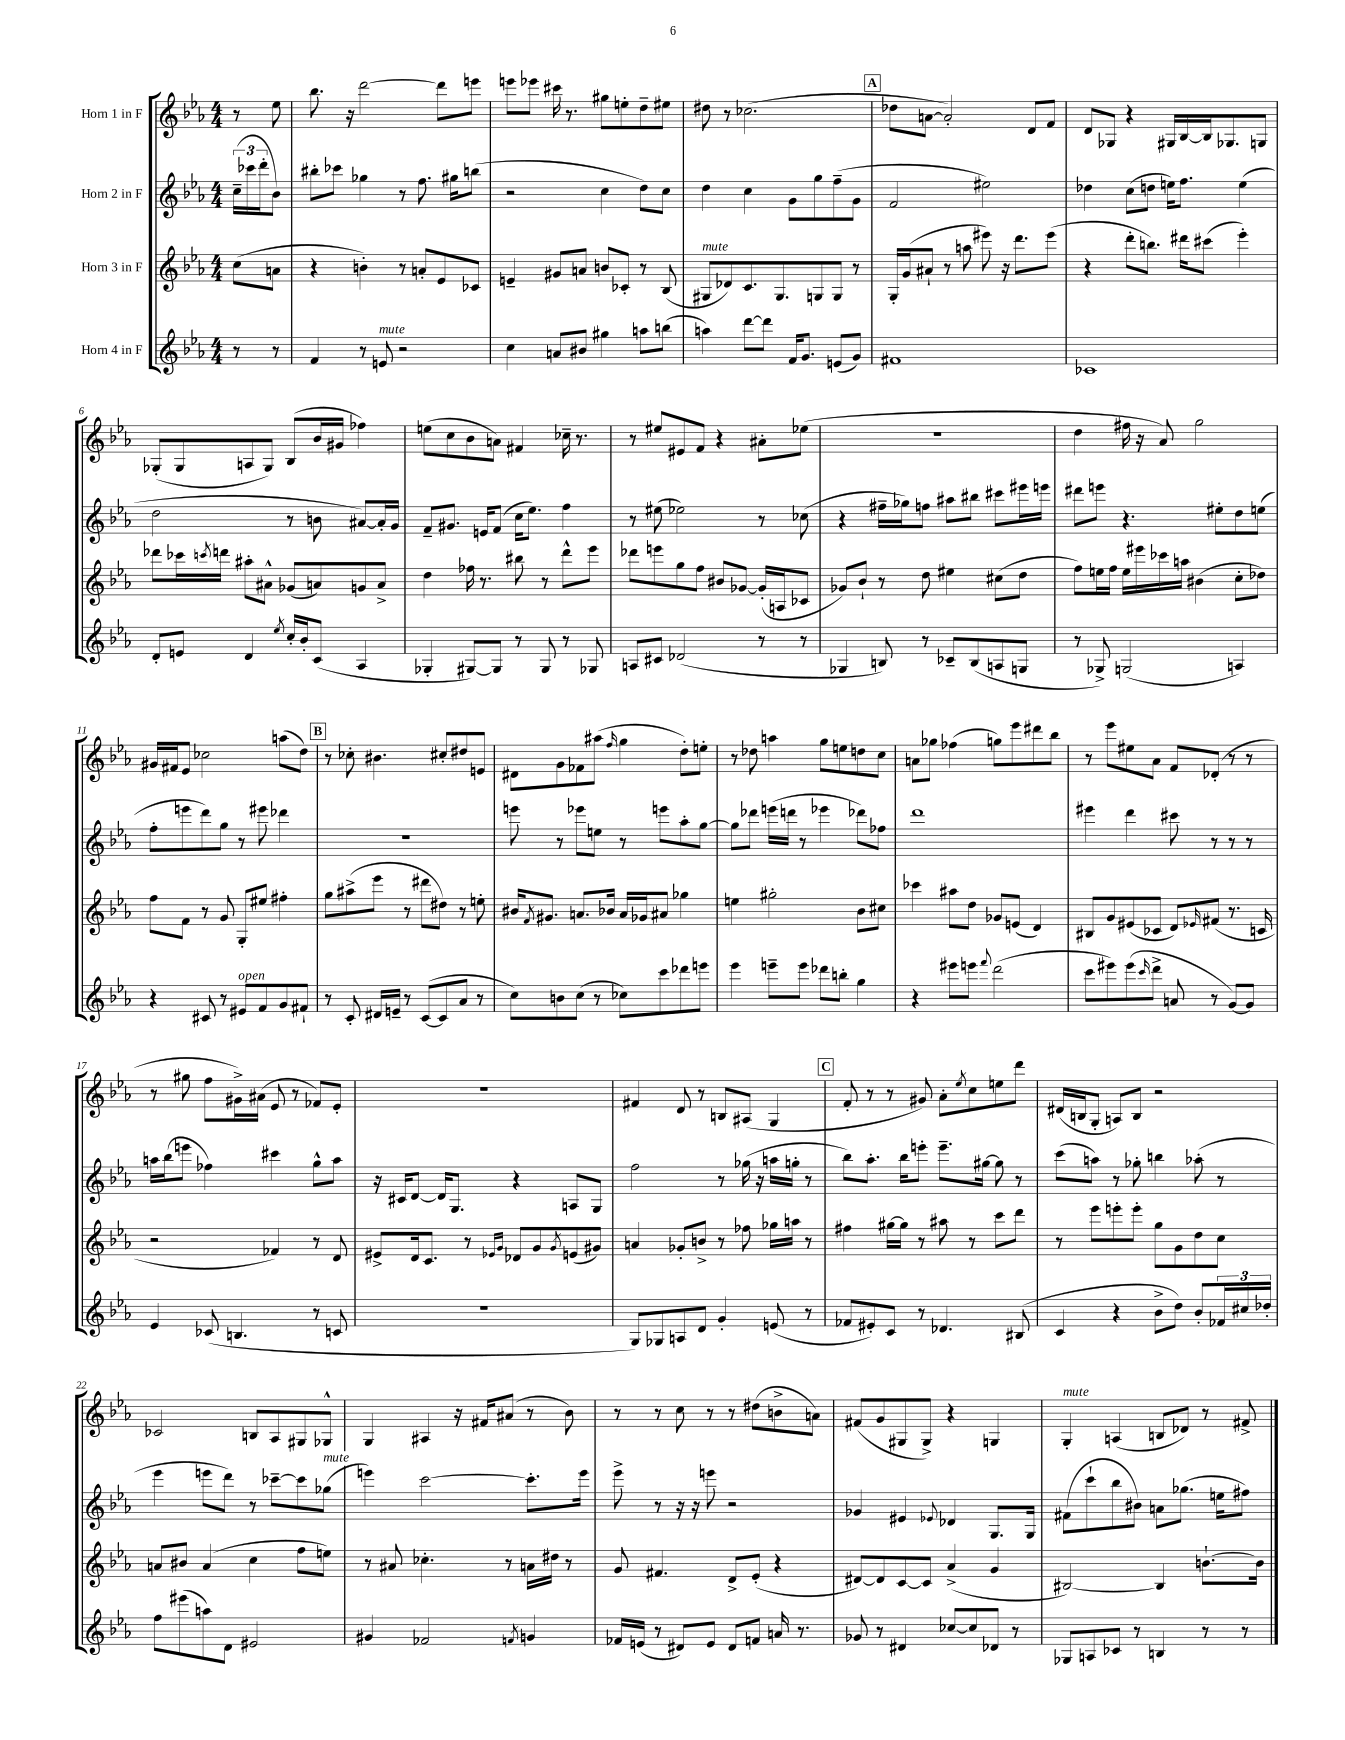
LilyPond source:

<<
\new StaffGroup <<
\new Staff = "s0" \with { instrumentName = "Horn 1 in F" } {
    \clef treble \key ees \major \numericTimeSignature \time 4/4 \partial 4
    r8 ees''8 |
    bes''8. r16 d'''2~ d'''8 e'''8 |
    e'''8 ees'''8 cis'''16 r8. gis''8 e''8-. d''8-- eis''8 |
    dis''8 r8 ces''2.( |
    \mark \markup { \box "A" } des''8 a'8~ a'2-.) d'8 f'8 |
    d'8 ges8 r4 gis16 bes16~ bes16 ges8. g8 |
    ges8-.( ges8 a8 ges8) bes8( bes'16 gis'16 fes''4) |
    e''8( c''8 bes'8 a'8) fis'4 ces''16-- r8. |
    r8 eis''8 eis'8 f'8 r4 ais'8-. ees''8( |
    R1 |
    d''4 fis''16 r16 aes'8) g''2 |
    gis'16 fis'16 ees'8 ces''2 a''8( d''8) |
    \mark \markup { \box "B" } r8 ces''8-. bis'4. cis''8-. dis''8 e'8 |
    dis'8 g'8 fes'8 ais''8( \grace { f''16 } g''4 d''8-.) e''8-. |
    r8 des''8 a''4 g''8 e''8 d''8 c''8 |
    a'8 ges''8 fes''4( g''8) ees'''8 dis'''8 bes''8 |
    r8 ees'''8 eis''8 aes'8 f'8 des'8-.( r8 r8 |
    r8 gis''8 f''8 gis'16->) ais'16( ees'8 r8 fes'8) ees'8-. |
    R1 |
    fis'4 d'8 r8 b8 ais8( g4 |
    \mark \markup { \box "C" } f'8-. r8 r8 gis'8) aes'8-. \acciaccatura { ees''8 } c''8 e''8 d'''8 |
    dis'16( b16 g8-. a8) b8 r2 |
    ces'2 b8 aes8 gis8 ges8-^ |
    g4 ais4 r16 fis'16 ais'8( r8 bes'8) |
    r8 r8 c''8 r8 r8 dis''8( b'8-> a'8) |
    fis'8( g'8 gis8 gis8->) r4 g4 |
    g4-.^\markup { \italic "mute" } a4( b8 des'8) r8 fis'8-> \bar "|." |
}
\new Staff = "s1" \with { instrumentName = "Horn 2 in F" } {
    \clef treble \key ees \major \numericTimeSignature \time 4/4 \partial 4
    \tuplet 3/2 { c''16--( ces'''16 d'''16-. } bes'8) |
    bis''8-. ces'''8 ges''4 r8 f''8. gis''16 b''8( |
    r2 c''4 d''8) c''8 |
    d''4 c''4 g'8 g''8 f''8--( g'8 |
    \mark \markup { \box "A" } f'2 eis''2) |
    des''4 c''8( d''8 e''16) f''8. e''4( |
    d''2 r8 b'8 ais'8~) ais'16-. g'16 |
    f'8-- gis'8. e'16 f'8( c''16 ees''8.) f''4 |
    r8 eis''8( ees''2) r8 ces''8( |
    r4 fis''16-- ges''16) f''8 ais''8 bis''8 cis'''8 eis'''16 e'''16 |
    dis'''8 e'''8 r4. eis''8-. d''8 e''8( |
    f''8-. e'''8 d'''8) g''8 r8 eis'''8 des'''4 |
    \mark \markup { \box "B" } R1 |
    e'''8 r8 ees'''8 e''8 r8 e'''8 aes''8-. g''8~ |
    g''8 des'''8 e'''16( d'''16 r8 ees'''4 des'''8) fes''8 |
    d'''1 |
    eis'''4 d'''4 cis'''8 r8 r8 r8 |
    a''16 bes''16( e'''8 fes''4) cis'''4 g''8-^ a''8 |
    r16 cis'16 d'8~ d'16 g8. r4 a8 g8 |
    f''2 r8 ges''16( r16 a''16 g''16-. r8 |
    \mark \markup { \box "C" } bes''8) aes''8.-. bes''16 e'''8-. e'''8.-- gis''16~ gis''8 r8 |
    c'''8( a''8) r8 ges''8-. b''4 aes''8-.( r8 |
    ees'''4 e'''8 d'''8) r8 ces'''8~-- ces'''8 ges''8^\markup { \italic "mute" }( |
    e'''4) c'''2~ c'''8.-. e'''16 |
    ees'''8-> r8 r16 r16 e'''8 r2 |
    ges'4 eis'4 \appoggiatura { ees'8 } des'4 g8. g16 |
    fis'8( c'''8-! bes''8 bis'8) a'8 ges''8.( e''16 fis''8) \bar "|." |
}
\new Staff = "s2" \with { instrumentName = "Horn 3 in F" } {
    \clef treble \key ees \major \numericTimeSignature \time 4/4 \partial 4
    c''8( a'8 |
    r4 b'4-.) r8 a'8-. ees'8 ces'8 |
    e'4-- gis'8 a'8 b'8 ces'8-. r8 bes8( |
    gis8^\markup { \italic "mute" } des'8) c'8. gis8. g8 g8 r8 |
    \mark \markup { \box "A" } g16-. g'16( ais'8-! r8 a''8 eis'''8) r16 d'''8. eis'''8( |
    r4 d'''8-. b''8.) dis'''16 cis'''8( ees'''4-.) |
    des'''8 ces'''16 \acciaccatura { c'''8 } d'''16 ais''8-. ais'8-^ ges'8( a'8) g'8 a'8-> |
    d''4 fes''16 r8. bis''8 r8 d'''8-^ ees'''8 |
    des'''8 e'''8 g''8 f''8 bis'8 ges'8~ ges'16-.( a16 ces'8 |
    ges'8) bes'8-! r8 d''8 eis''4 cis''8( d''8 |
    f''8) e''16 f''16 e''16 eis'''16 ces'''16 a''16 bis'4( c''8-. des''8) |
    f''8 f'8 r8 g'8 g8-. eis''8 fis''4-. |
    \mark \markup { \box "B" } g''8 ais''8->( ees'''8 r8 dis'''8 dis''8) r8 e''8-. |
    bis'16 \acciaccatura { f'8 } gis'8. a'8. bes'16 a'16 ges'16 ais'8 ges''4 |
    e''4 gis''2-. bes'8 cis''8 |
    ces'''4 ais''8 d''8 ges'8 e'8( d'4) |
    bis8 g'8 eis'8( ces'8 d'8) \grace { ees'16 } fis'8( r8. c'16 |
    r2 fes'4) r8 d'8 |
    eis'8-> d'16 c'8. r8 \grace { ees'16 g'16 } des'8 g'8 \acciaccatura { g'8 } e'8( gis'8) |
    a'4 ges'8-. b'8-> r8 fes''8 ges''16 a''16 r8 |
    \mark \markup { \box "C" } fis''4 gis''16~ gis''16 r8 ais''8 r8 c'''8 d'''8 |
    r8 ees'''8 e'''8-. e'''8-. g''8 g'8 d''8 c''8 |
    a'8 bis'8 a'4( c''4 f''8 e''8) |
    r8 ais'8 ces''4.-. r8 a'16 dis''16 r8 |
    g'8 fis'4. d'8-> ees'8-.( r4 |
    dis'8~) dis'8 c'8~ c'8 aes'4->( g'4 |
    bis2~) bis4 b'8.~-! b'16 \bar "|." |
}
\new Staff = "s3" \with { instrumentName = "Horn 4 in F" } {
    \clef treble \key ees \major \numericTimeSignature \time 4/4 \partial 4
    r8 r8 |
    f'4 r8 e'8^\markup { \italic "mute" } r2 |
    c''4 a'8 bis'8 gis''4 a''8 b''8( |
    a''4) d'''8~ d'''8 f'16 g'8. e'8( g'8) |
    \mark \markup { \box "A" } fis'1 |
    ces'1 |
    d'8-. e'8 d'4 \acciaccatura { ees''8 } c''16-. bes'16-. c'8( aes4 |
    ges4-. gis8~) gis8 r8 gis8 r8 ges8 |
    a8 cis'8 des'2( r8 r8 |
    ges4 b8) r8 ces'8-- b8( a8 g8 |
    r8 ges8->) g2( a4) |
    r4 cis'8 r8 eis'8^\markup { \italic "open" } f'8 g'8 fis'8-! |
    \mark \markup { \box "B" } r8 c'8-. dis'16 e'16-- r8 c'8~( c'8 aes'8 r8 |
    c''8) b'8 c''8( r8 ces''8) c'''8 des'''8 e'''8 |
    ees'''4 e'''8-- e'''8 des'''8 b''8-. g''4 |
    r4 eis'''8 e'''8 \appoggiatura { f'''8 } d'''2( |
    c'''8 eis'''8) eis'''8( \grace { c'''16 } d'''8-> a'8 r8 g'8~) g'8 |
    ees'4 ces'8( b4. r8 c'8 |
    R1 |
    g8) ges8 a8 d'8 g'4-. e'8( r8 |
    \mark \markup { \box "C" } fes'8 eis'8-.) c'8 r8 des'4. bis8( |
    c'4 r4 bes'8-> d''8) bes'8-. \tuplet 3/2 { fes'16 cis''16 des''16-. } |
    f''8 eis'''8( a''8) d'8 eis'2 |
    gis'4 fes'2 \acciaccatura { f'8 } g'4 |
    fes'16 e'16( r8 dis'8) e'8 dis'8 f'8 a'16 r8. |
    ges'8 r8 dis'4 ces''8~ ces''8 des'8 r8 |
    ges8 a8 ces'8 r8 b4 r8 r8 \bar "|." |
}
>>
>>
